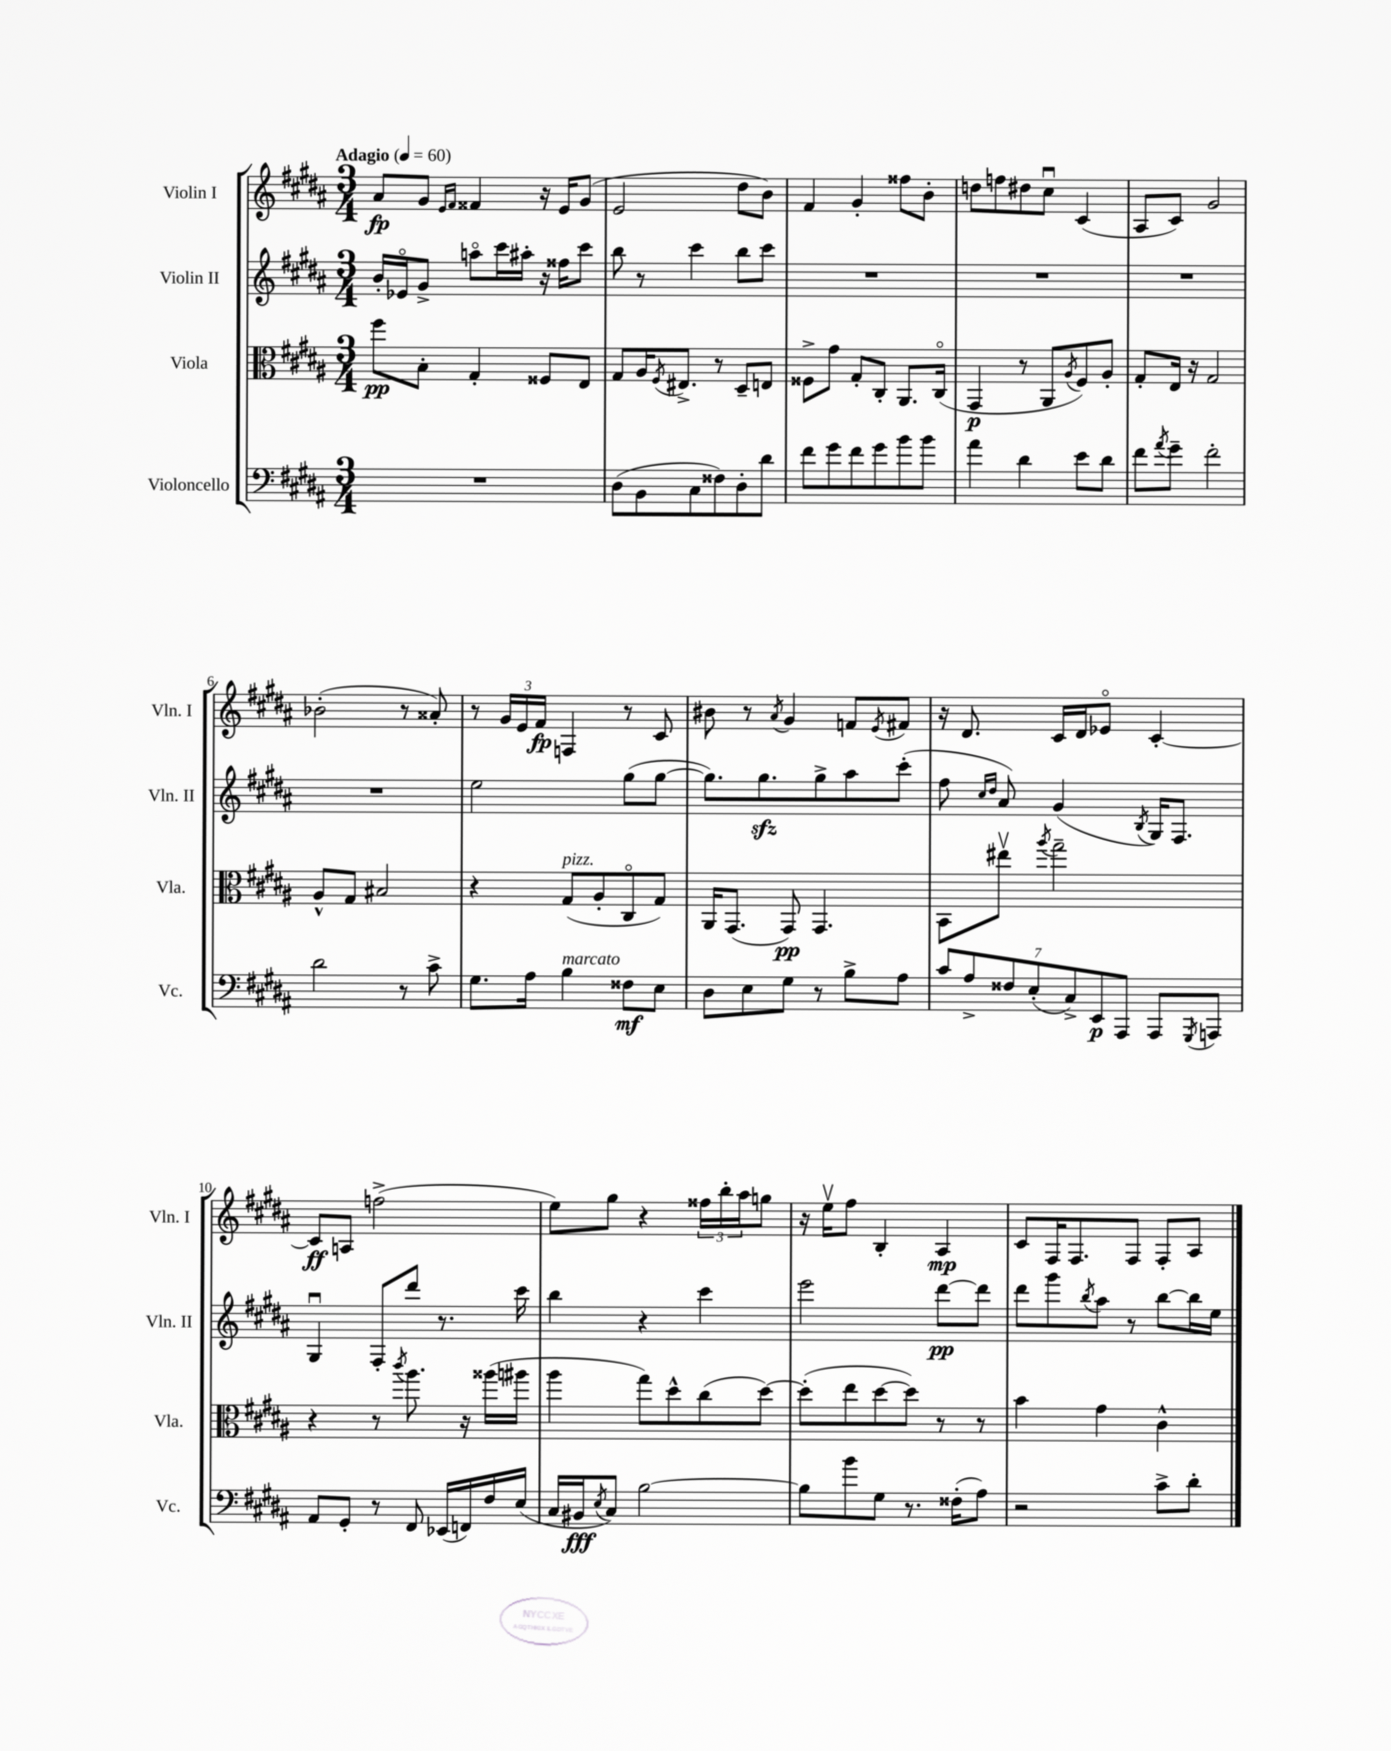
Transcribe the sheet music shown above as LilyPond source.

<<
\new StaffGroup <<
\new Staff = "s0" \with { instrumentName = "Violin I" shortInstrumentName = "Vln. I" } {
    \clef treble \key b \major \numericTimeSignature \time 3/4 \tempo "Adagio" 4 = 60
    ais'8\fp gis'8 \grace { e'16 fis'16 } fisis'4 r16 e'16 gis'8( |
    e'2 dis''8 b'8) |
    fis'4 gis'4-. fisis''8 b'8-. |
    d''8 f''8 dis''8 cis''8\downbow cis'4( |
    ais8 cis'8) gis'2 |
    bes'2-.( r8 aisis'8-.) |
    r8 \tuplet 3/2 { gis'16 e'16 fis'16\fp } f4 r8 cis'8 |
    bis'8 r8 \acciaccatura { ais'8 } gis'4 f'8 \acciaccatura { e'8 } fis'8 |
    r16 dis'8. cis'16 dis'16 ees'8\flageolet cis'4~-. |
    cis'8\ff a8 f''2->( |
    e''8) gis''8 r4 \tuplet 3/2 { fisis''16 b''16-. ais''16 } g''8 |
    r16 e''16\upbow fis''8 b4-. ais4\mp |
    cis'8 fis16 fis8. fis8 fis8-. ais8 \bar "|." |
}
\new Staff = "s1" \with { instrumentName = "Violin II" shortInstrumentName = "Vln. II" } {
    \clef treble \key b \major \numericTimeSignature \time 3/4
    b'16-. ees'16\flageolet gis'8-> a''8\flageolet cis'''16 ais''16-. r16 fisis''16 cis'''8 |
    b''8 r8 cis'''4 b''8 cis'''8 |
    R2. |
    R2. |
    R2. |
    R2. |
    e''2 gis''8( gis''8~ |
    gis''8.) gis''8.\sfz gis''8-> ais''8 cis'''8-.( |
    fis''8 \grace { cis''16 dis''16 } ais'8) gis'4( \acciaccatura { b8 } gis16) fis8. |
    gis4\downbow fis8-. dis'''8 r8. cis'''16 |
    b''4 r4 cis'''4 |
    e'''2 dis'''8~\pp dis'''8 |
    dis'''8 gis'''8 \acciaccatura { b''8 } ais''8 r8 b''8~ b''16 e''16 \bar "|." |
}
\new Staff = "s2" \with { instrumentName = "Viola" shortInstrumentName = "Vla." } {
    \clef alto \key b \major \numericTimeSignature \time 3/4
    fis''8\pp b8-. gis4-. fisis8 e8 |
    gis8 ais16 \acciaccatura { fis8 } eis8.-> r8 dis8-- e8 |
    fisis8-> gis'8 gis8-. cis8-. ais,8. cis16\flageolet( |
    gis,4\p r8 ais,8 \acciaccatura { ais8 } fis8) ais8-. |
    gis8-. e16 r16 gis2 |
    ais8-^ gis8 bis2 |
    r4 gis8^\markup { \italic "pizz." }( ais8-. cis8\flageolet gis8) |
    ais,16 gis,8.( gis,8\pp) gis,4. |
    b,8 eis''8\upbow \acciaccatura { ais''8 } gis''2-- |
    r4 r8 \acciaccatura { cis'''8 } ais''8. r16 aisis''16( ais''16 |
    ais''4 gis''8) dis''8-^ cis''8( dis''8~) |
    dis''8-.( e''8 dis''8~ dis''8) r8 r8 |
    b'4 gis'4 cis'4-^ \bar "|." |
}
\new Staff = "s3" \with { instrumentName = "Violoncello" shortInstrumentName = "Vc." } {
    \clef bass \key b \major \numericTimeSignature \time 3/4
    R2. |
    dis8( b,8 cis8 fisis8) dis8-. dis'8 |
    fis'8 gis'8 fis'8 gis'8 b'8 b'8 |
    ais'4 dis'4 e'8 dis'8 |
    fis'8 \acciaccatura { ais'8 } gis'8-- fis'2-. |
    dis'2 r8 cis'8-> |
    gis8. ais16 b4^\markup { \italic "marcato" } fisis8\mf e8 |
    dis8 e8 gis8 r8 b8-> ais8 |
    \tuplet 7/4 { cis'8 ais8-> fisis8 e8-.( cis8->) e,8\p ais,,8 } ais,,8 \acciaccatura { gis,,8 } a,,8 |
    ais,8 gis,8-. r8 fis,8 ees,16( f,16) fis16 e16( |
    cis16 bis,16\fff \acciaccatura { e8 } cis8) b2~ |
    b8 b'8 gis8 r8. fisis16-.( ais8) |
    r2 cis'8-> dis'8-. \bar "|." |
}
>>
>>
